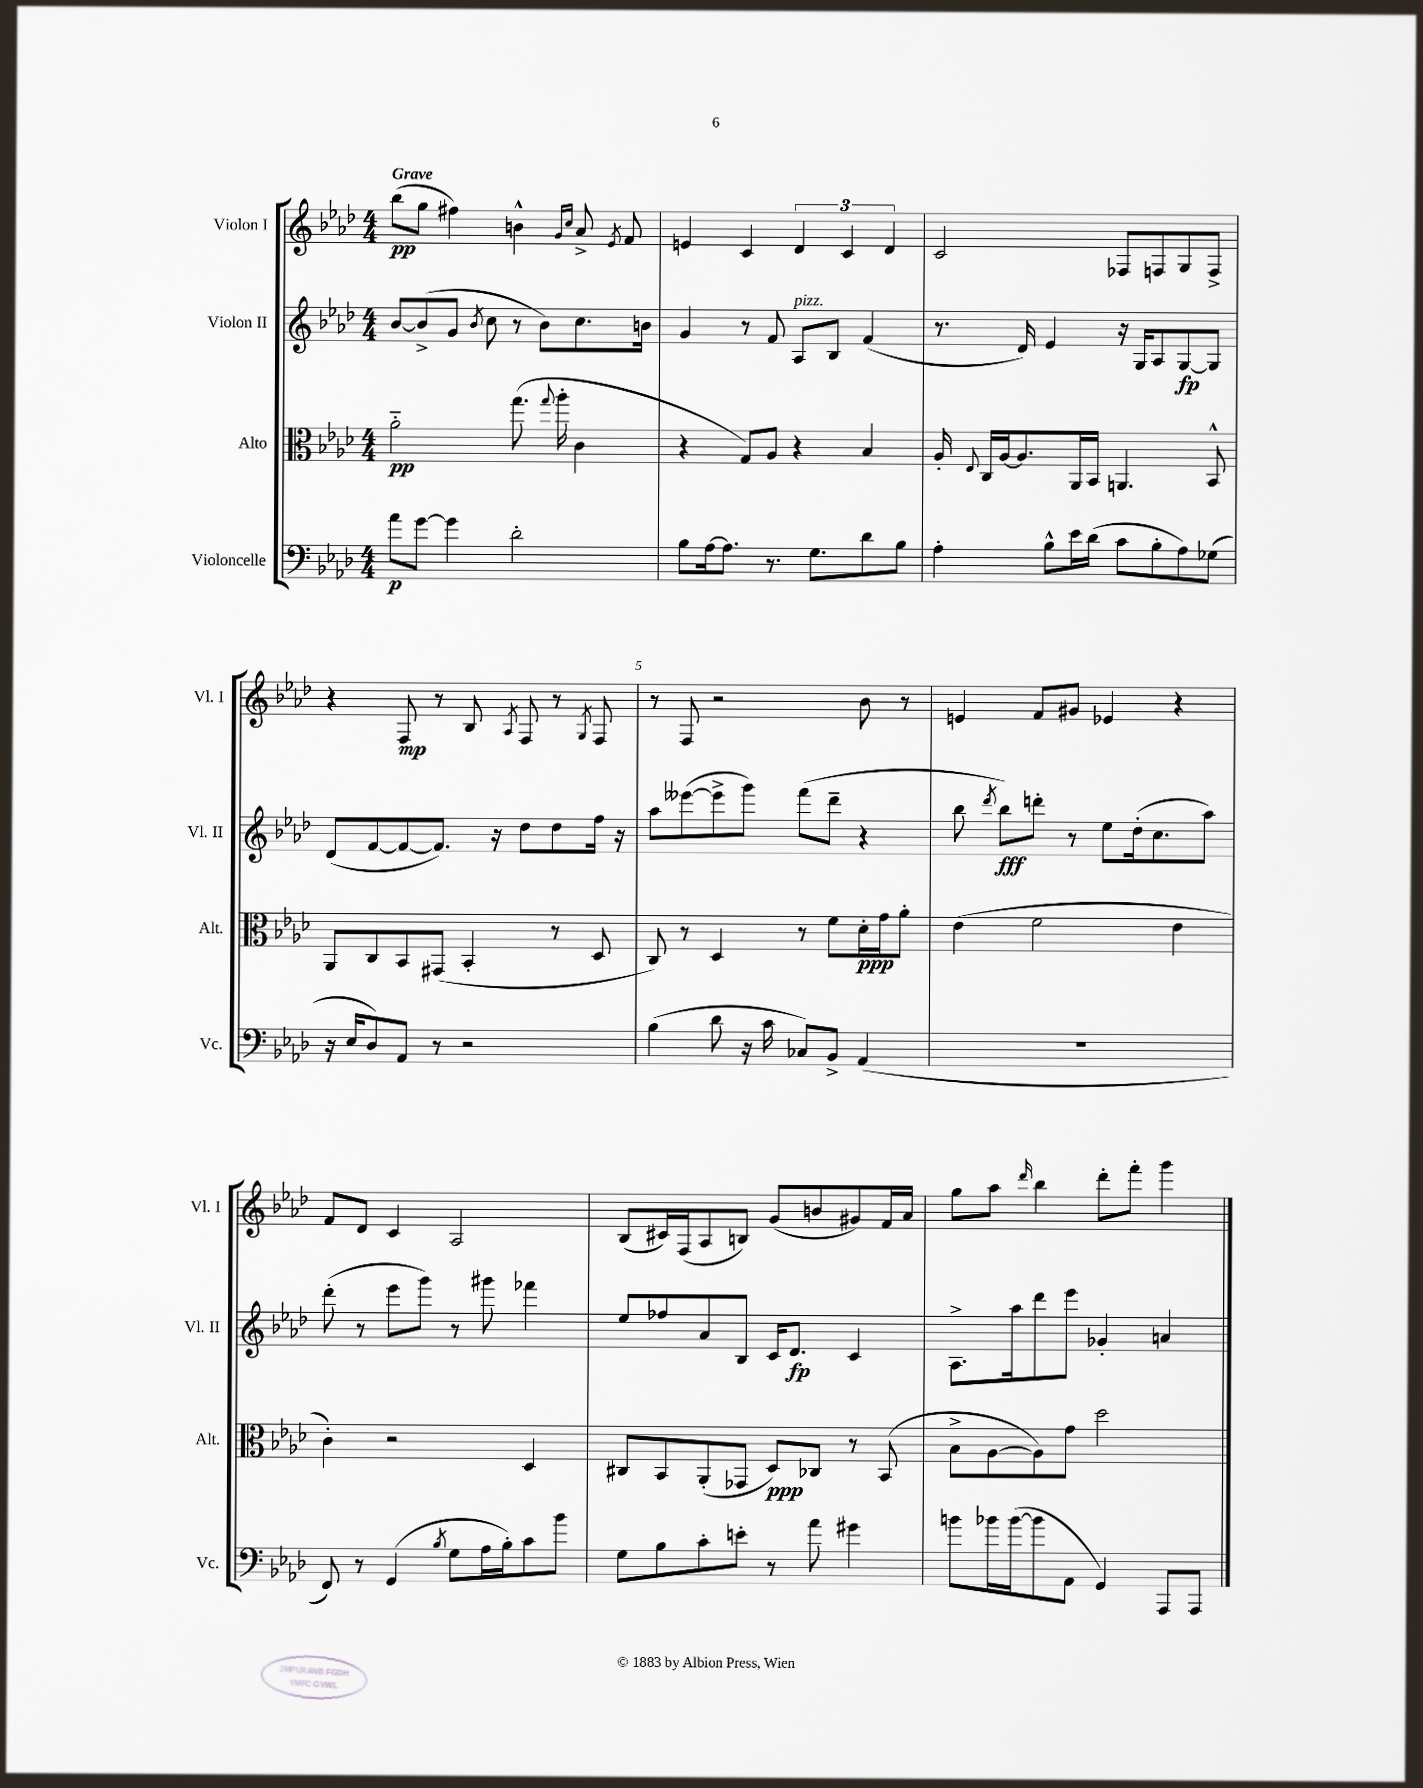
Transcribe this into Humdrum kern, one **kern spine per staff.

**kern	**kern	**kern	**kern
*staff4	*staff3	*staff2	*staff1
*clefF4	*clefC3	*clefG2	*clefG2
*k[b-e-a-d-]	*k[b-e-a-d-]	*k[b-e-a-d-]	*k[b-e-a-d-]
*M4/4	*M4/4	*M4/4	*M4/4
8a-\L	2a-'~\	[8b-/L	(8bb-\L
[8g\J	.	(8b-^/]	8gg\J
4g\]	.	8g/J	4ff#\)
.	.	8qb-/	.
.	.	8cc\	.
2d-'\	(8.gg\	8r	4b^^\
.	.	8b-\L)	.
.	8qqgg/	.	.
.	16aa-'\	.	.
.	.	.	16qqg/LL
.	.	.	16qqcc/JJ
.	4c\	8.cc\	8a-^/
.	.	.	8qe-/
.	.	.	8f/
.	.	16b\Jk	.
=	=	=	=
8B-\L	4r	4g/	4e/
[16A-\k	.	.	.
8.A-\]J	.	.	.
.	8G/L)	8r	4c/
8.r	8A-/J	8f/	.
.	4r	8A-/L	6d-/
8.G\L	.	.	.
.	.	8B-/J	.
.	.	.	6c/
8d-\	4B-/	(4f/	.
.	.	.	6d-/
8B-\J	.	.	.
=	=	=	=
4A-'\	16A-'/	8.r	2c/
.	8qqE-/	.	.
.	16C/LL	.	.
.	[16A-/J	.	.
.	8.A-/]	16d-/)	.
8B-^^\L	.	4e-/	.
16e-\L	16AA-/L	.	.
(16d-\JJ	16BB-/JJ	.	.
8c\L	4.AA/	16r	8F-/L
.	.	16G/LK	.
8B-'\	.	8A-/	8F/
8A-\)	.	[8G/	8G/
(8G-\J	8BB-^^/	8G/]J	8F^/J
=	=	=	=
16r	8AA-/L	(8d-/L	4r
16E-/LK	.	.	.
8D-/)	8C/	[8f/	.
8AA-/J	8BB-/	8f/_	8F/
8r	(8GG#/J	8.f/]J)	8r
2r	4BB-'/	.	8B-/
.	.	16r	.
.	.	.	8qA-/
.	.	8dd-\L	8F/
.	8r	8dd-\	8r
.	.	.	8qG/
.	8D-/	16ff\Jk	8F/
.	.	16r	.
=	=	=	=
(4B-\	8C/)	8aa-\L	8r
.	8r	([8eee--\	8F/
8d-\	4D-/	8eee--^\]	2r
16r	.	8ggg\J)	.
16c\	.	.	.
8C-/L)	8r	(8fff\L	.
8BB-^/J	8f\L	8ddd-~\J	.
(4AA-/	16d-'\L	4r	8b-\
.	16g\J	.	.
.	8a-'\J	.	8r
=	=	=	=
1r	(4e-\	8bb-\	4e/
.	.	8qddd-/	.
.	.	8bb-\L)	.
.	2f\	8ddd'\J	8f/L
.	.	8r	8g#/J
.	.	8ee-\L	4e-/
.	.	(16dd-'\k	.
.	.	8.cc\	.
.	4e-\	.	4r
.	.	8aa-\J)	.
=	=	=	=
8FF/)	4c'\)	(8ddd-'\	8f/L
8r	.	8r	8d-/J
(4GG/	2r	8eee-\L	4c/
.	.	8ggg\J)	.
8qB-/	.	.	.
8G\L	.	8r	2A-/
16A-\L	.	8ggg#\	.
16B-'\J)	.	.	.
8c\	4D-/	4fff-\	.
8b-\J	.	.	.
=	=	=	=
8G\L	8C#/L	8ee-/L	(8B-/L
8B-\	8BB-/	8ff-/	16c#/L)
.	.	.	(16F/J
8c'\	(8AA-'/	8a-/	8A-/
8e'\J	8GG-/J	8B-/J	8B/J)
8r	8D-/L)	16c/LK	(8g/L
.	.	8.d-/J	.
8a-\	8C-/J	.	8b/
4g#\	8r	4c/	8g#/)
.	(8BB-/	.	16f/L
.	.	.	16a-/JJ
=	=	=	=
8b\L	8B-^\L	8.A-^\L	8gg\L
16b-\L	[8A-\	.	8aa-\J
([16b-\J	.	16aa-\k	.
.	.	.	16qqddd-/
8b-\]	8A-\])	8ddd-\	4bb-\
8AA-\J	8g\J	8eee-\J	.
4GG/)	2dd-\	4g-'/	8ddd-'\L
.	.	.	8fff'\J
8AAA-/L	.	4a/	4ggg\
8AAA-/J	.	.	.
==	==	==	==
*-	*-	*-	*-
